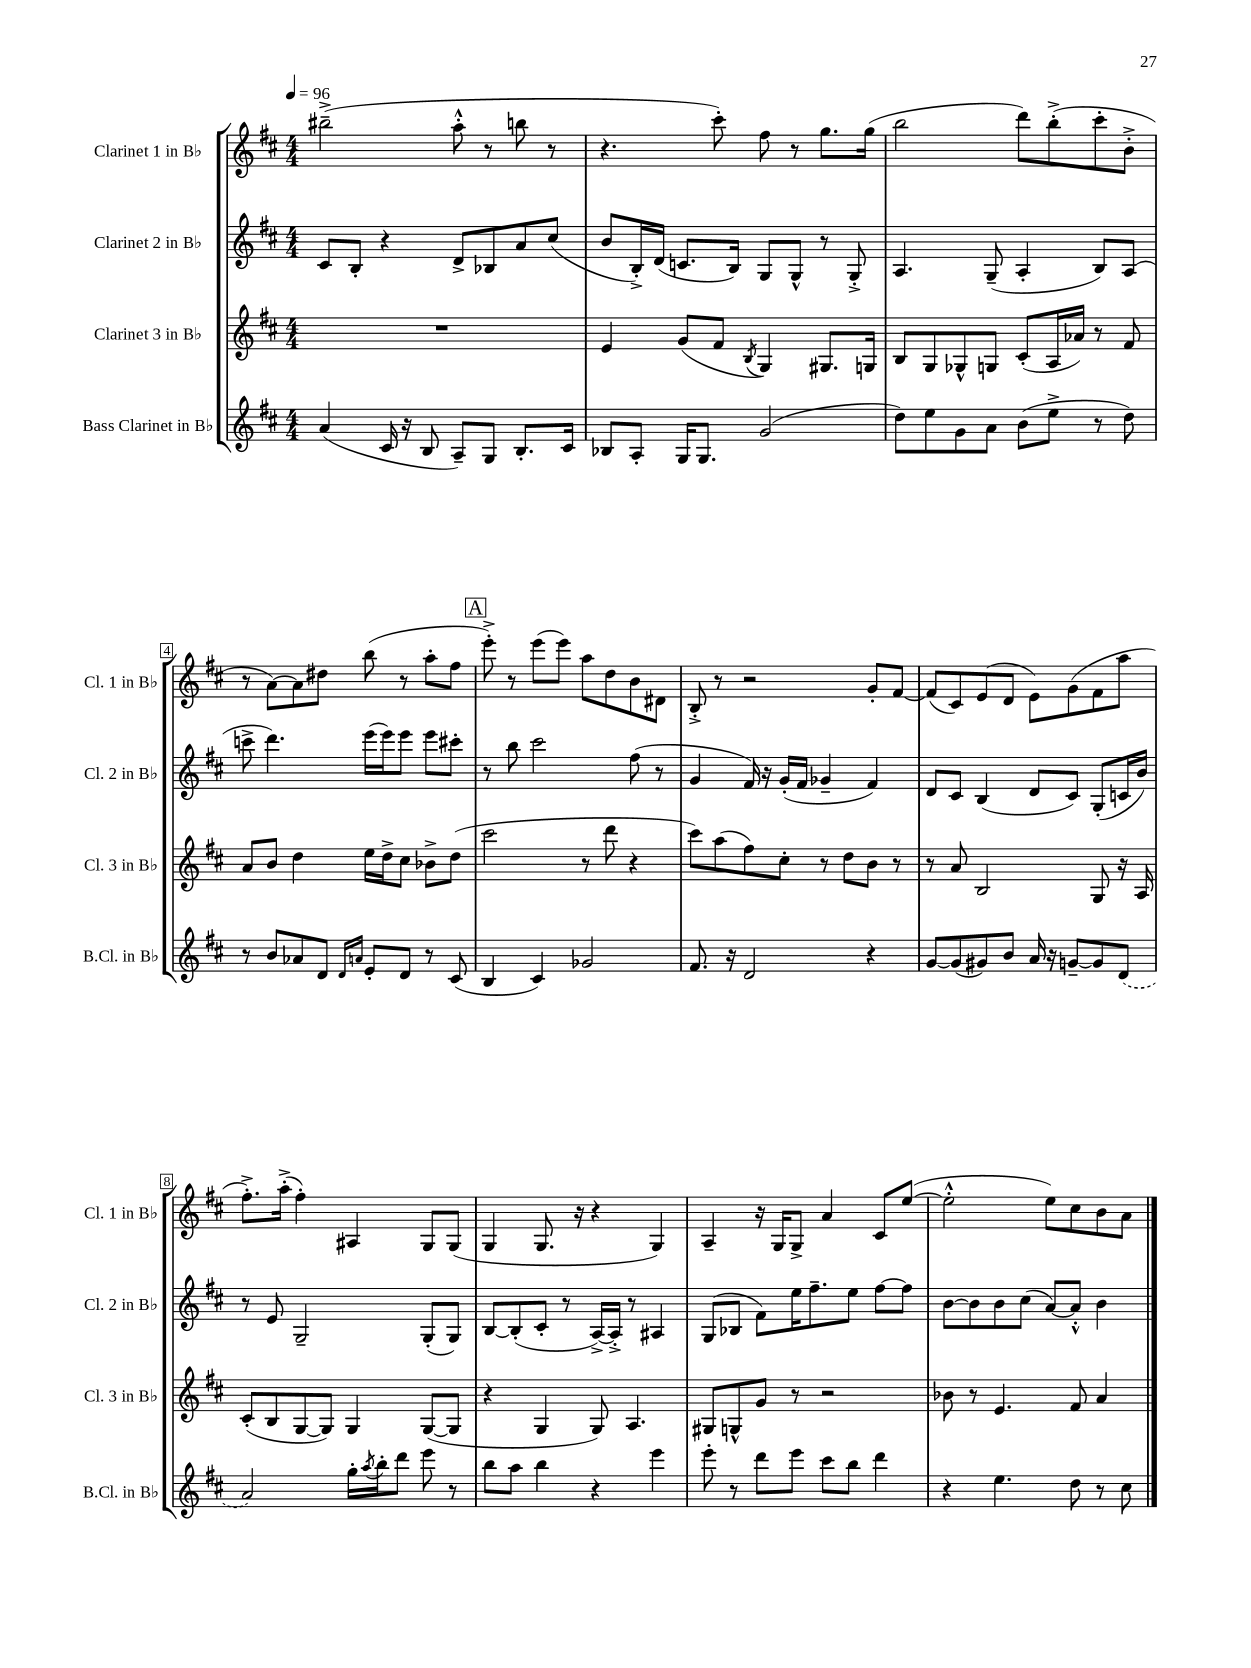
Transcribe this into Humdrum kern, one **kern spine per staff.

**kern	**kern	**kern	**kern
*part4	*part3	*part2	*part1
*staff4	*staff3	*staff2	*staff1
*I"Bass Clarinet in B♭	*I"Clarinet 3 in B♭	*I"Clarinet 2 in B♭	*I"Clarinet 1 in B♭
*I'B.Cl. in B♭	*I'Cl. 3 in B♭	*I'Cl. 2 in B♭	*I'Cl. 1 in B♭
*clefG2	*clefG2	*clefG2	*clefG2
*k[f#c#]	*k[f#c#]	*k[f#c#]	*k[f#c#]
*M4/4	*M4/4	*M4/4	*M4/4
*MM96	*MM96	*MM96	*MM96
=1	=1	=1	=1
(4a/	1r	8c#/L	(2bb#X~^\
.	.	8B'/J	.
16c#/	.	4r	.
16r	.	.	.
8B/	.	.	.
8A~/L)	.	8d^/L	8aa'^^\
8G/J	.	8B-X/	8r
8.B'/L	.	8a/	8bbn\
.	.	(8cc#/J	8r
16c#/Jk	.	.	.
=2	=2	=2	=2
8B-X/L	4e/	8b/L	4.r
8A'/J	.	16B'^/L)	.
.	.	(16d/JJ	.
16G/KL	(8g/L	8.cn/L	.
8.G/J	.	.	.
.	8f#/J	.	8ccc#'\)
.	.	16B/Jk)	.
.	8qB/	.	.
(2g/	4G/)	8G/L	8ff#\
.	.	8G^^/J	8r
.	8.G#X/L	8r	8.gg\L
.	.	8G'^/	.
.	16Gn/Jk	.	(16gg\Jk
=3	=3	=3	=3
8dd\L)	8B/L	4.A/	2bb\
8ee\	8G/	.	.
8g\	8G-X^^/	.	.
8a\J	8Gn/J	(8G~/	.
(8b\L	(8c#'/L	4A'/	8ddd\L)
8ee^\J	16A/L	.	(8bb'^\
.	16a-X/JJ)	.	.
8r	8r	8B/L)	8ccc#'\
8dd\)	8f#/	(8A/J	8b'^\J
!!LO:LB:g=z
=4	=4	=4	=4
8r	8a/L	8cccn^\	8r
8b/L	8b/J	4.ddd\)	[8a\L)
8a-X/	4dd\	.	8a\]
8d/J	.	.	8dd#X\J
16qqd/LL	.	.	.
16qqan/JJ	.	.	.
8e'/L	16ee\LL	(16eee\LL	(8bb\
.	16dd^\J	16eee\J)	.
8d/J	8cc#\J	8eee\J	8r
8r	8b-X^\L	8eee\L	8aa'\L
(8c#/	(8dd\J	8ccc#X'\J	8ff#\J
!!LO:REH:place=s1:t=A
=5	=5	=5	=5
4B/	2ccc#\	8r	8eee'^\)
.	.	8bb\	8r
4c#/)	.	2ccc#\	(8eee\L
.	.	.	8eee\J)
2g-X/	8r	.	8aa\L
.	8ddd\	.	8dd\
.	4r	(8ff#\	8b\
.	.	8r	8d#X\J
=6	=6	=6	=6
8.f#/	8ccc#\L)	4g/	8B'^/
.	(8aa\	.	8r
16r	.	.	.
2d/	8ff#\)	16f#/)	2r
.	.	16r	.
.	8cc#'\J	(16g'/LL	.
.	.	16f#/JJ	.
.	8r	4g-X~/	.
.	8dd\L	.	.
4r	8b\J	4f#/)	8g'/L
.	8r	.	[8f#/J
=7	=7	=7	=7
[8g/L	8r	8d/L	(8f#/L]
(8g/]	8a/	8c#/J	8c#/)
8g#X/)	2B/	(4B/	(8e/
8b/J	.	.	8d/J
16a/	.	8d/L	8e\L)
16r	.	.	.
[8gn~/L	.	8c#/J)	(8g\
8g/]	8G/	(8G'/L	8f#\
(8d/J	16r	16cn/L	8aa\J
.	16A/	16b/JJ)	.
!!LO:LB:g=z
=8	=8	=8	=8
2a/)	(8c#'/L	8r	8.ff#'^\L)
.	8B/	8e/	.
.	.	.	(16aa'^\Jk
.	[8G/	2G~/	4ff#'\)
.	8G/J])	.	.
16gg'\LL	4G/	.	4A#X/
8qaa/	.	.	.
16bb'\J	.	.	.
8ddd\J	.	.	.
8eee\	([8G/L	(8G'/L	8G/L
8r	8G/J]	8G/J)	(8G/J
=9	=9	=9	=9
8bb\L	4r	[8B/L	4G/
8aa\J	.	(8B'/]	.
4bb\	4G/	8c#'/J	8.G/
.	.	8r	.
.	.	.	16r
4r	8G/)	[16A^/LL)	4r
.	.	16A'^/JJ]	.
.	4.A/	8r	.
4eee\	.	4A#X/	4G/)
=10	=10	=10	=10
8eee'\	8G#X/L	(8G/L	4A~/
8r	8Gn^^/	8B-X/J	.
8ddd\L	8g/J	8f#\L)	16r
.	.	.	16G/KL
8eee\J	8r	16ee\K	8G^/J
.	.	8.ff#~\	.
8ccc#\L	2r	.	4a/
8bb\J	.	8ee\J	.
4ddd\	.	[8ff#\L	8c#/L
.	.	8ff#\J]	([8ee/J
=11	=11	=11	=11
4r	8b-X\	[8b\L	2ee'^^\]
.	8r	8b\]	.
4.ee\	4.e/	8b\	.
.	.	(8cc#\J	.
.	.	[8a/L)	8ee\L)
8dd\	8f#/	8a'^^/J]	8cc#\
8r	4a/	4b\	8b\
8cc#\	.	.	8a\J
==	==	==	==
*-	*-	*-	*-
